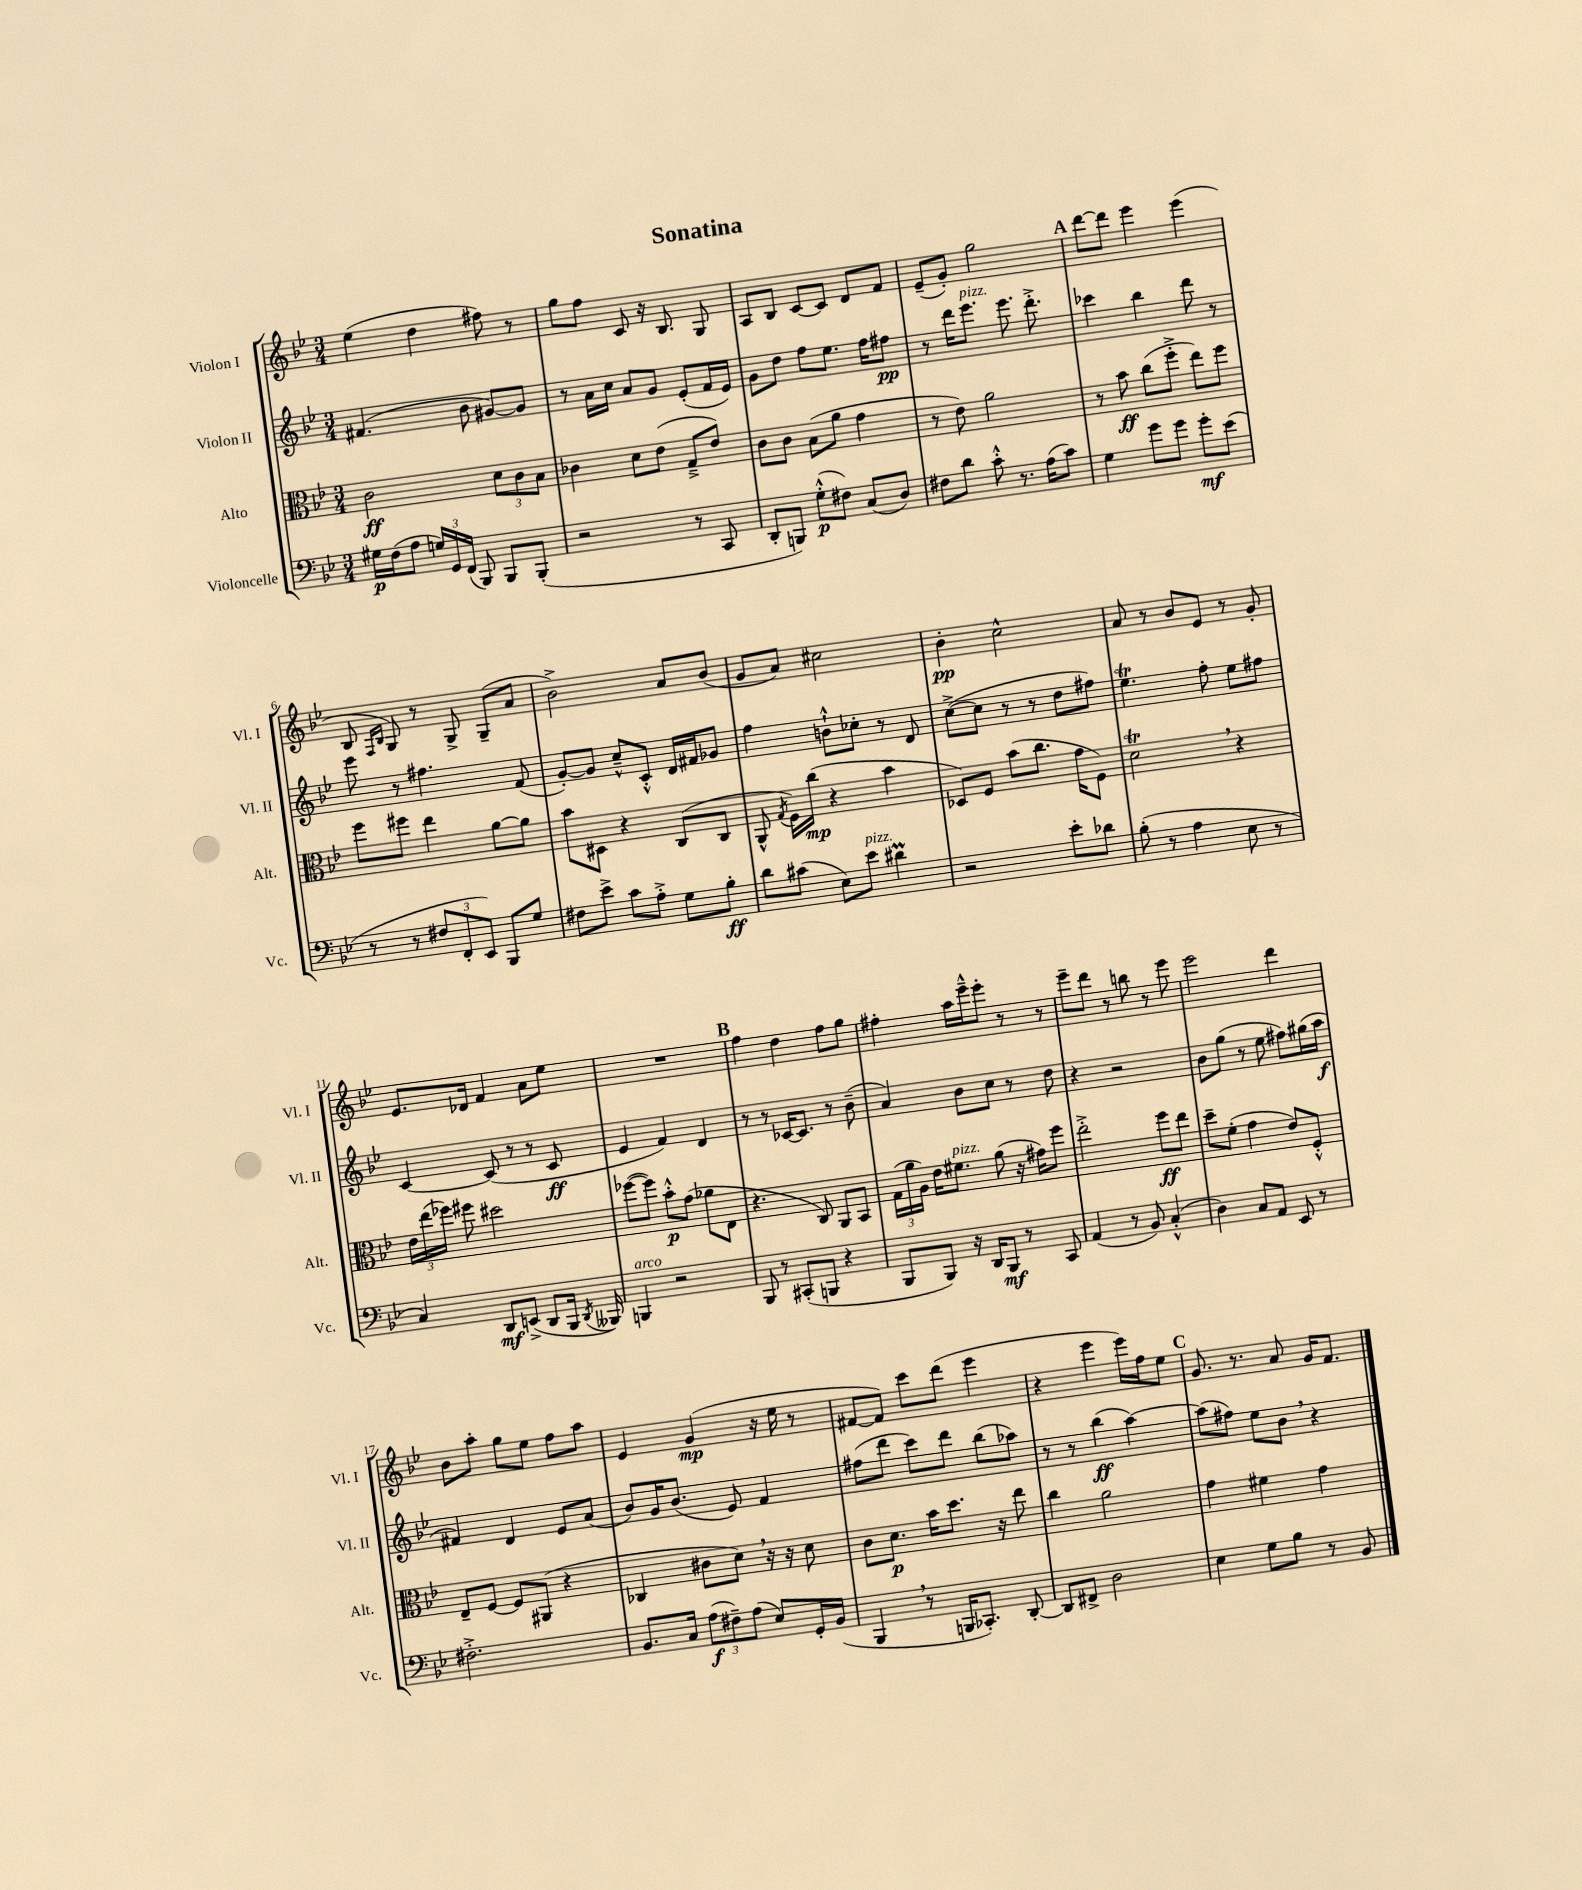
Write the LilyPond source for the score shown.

\header { title = "Sonatina" }
<<
\new StaffGroup <<
\new Staff = "s0" \with { instrumentName = "Violon I" shortInstrumentName = "Vl. I" } {
    \clef treble \key bes \major \numericTimeSignature \time 3/4
    \autoBeamOff ees''4( d''4 fis''8) r8 |
    g''8[ f''8] c'8 r16 bes8. g8 |
    a8[ bes8] c'8[~ c'8] d'8[ f'8] |
    ees'8[--( g'8]-.) g''2 |
    \mark \markup { \bold "A" } d'''8[~ d'''8] ees'''4 ees'''4( |
    bes8 \grace { f16[ bes16] } g8) r8 g8-> g8[--( a'8] |
    bes'2->) a'8[ bes'8]( |
    g'8[ a'8]) cis''2 |
    bes'4-.\pp c''2-^ |
    a'8 r8 bes'8[ ees'8] r8 g'8-. |
    ees'8.[ des'16] f'4 a'8[ ees''8] |
    R2. |
    \mark \markup { \bold "B" } f''4 d''4 f''8[ g''8] |
    fis''4-. a''16[ ees'''16---^ ees'''8]-. r8 r8 |
    ees'''8[-- d'''8] r8 b''8 r8 ees'''8 |
    ees'''2 d'''4 |
    bes'8[ a''8]-. g''8[ ees''8] f''8[ a''8] |
    ees'4 g'4\mp( r16 ees''16 r8 |
    fis'8[~ fis'8]) c'''8[ d'''8]( ees'''4 |
    r4 ees'''4 ees'''16[) f''16 ees''8] |
    \mark \markup { \bold "C" } g'8. r8. a'8 g'16[ f'8.] \bar "|." |
}
\new Staff = "s1" \with { instrumentName = "Violon II" shortInstrumentName = "Vl. II" } {
    \clef treble \key bes \major \numericTimeSignature \time 3/4
    \autoBeamOff fis'4.( bes'8 gis'8[~) gis'8] |
    r8 a'16[ c''16] a'8[ g'8] ees'8[-.( f'16 ees'16]) |
    g'8[ d''8] f''8[ ees''8.] f''16[ fis''8]\pp |
    r8 d'''16[ ees'''8.]^\markup { \italic "pizz." } ees'''8. d'''8.-.-> |
    \mark \markup { \bold "A" } ces'''4 bes''4 d'''8 r8 |
    ees'''8 r8 fis''4. f'8( |
    g'8[~-.) g'8] c''8[---^ c'8]-.-^ d'16[ fis'16 ges'8] |
    f''4 b'8[-!-^ ces''8]-. r8 d'8 |
    c''8[~->( c''8] r8 r8 d''8[ fis''8]) |
    ees''4.\trill f''8-. ees''8[ fis''8] |
    c'4~ c'8( r8 r8 c'8\ff |
    ees'4 f'4) d'4 |
    \mark \markup { \bold "B" } r8 r8 ces'16[~ ces'8.] r8 bes'8--( |
    a'4) bes'8[ c''8] r8 d''8 |
    r4 r2 |
    bes'8[ g''8]( r8 ees''8 fis''8[) gis''16( a''16]\f |
    fis'4) d'4 ees'8[ a'8]( |
    bes'8[) g'16 bes'8.]( ees'8) f'4 |
    fis''8[( d'''8] c'''8[) d'''8] bes''8[( aes''8]) |
    r8 r8 bes''4\ff( a''4~) |
    \mark \markup { \bold "C" } a''8[( fis''8]) ees''8[ bes'8] \breathe r4 \bar "|." |
}
\new Staff = "s2" \with { instrumentName = "Alto" shortInstrumentName = "Alt." } {
    \clef alto \key bes \major \numericTimeSignature \time 3/4
    \autoBeamOff c'2\ff \tuplet 3/2 { d'8[ c'8 bes8] } |
    ces'4 d'8[ ees'8]( g8[---> ees'8]) |
    c'8[ c'8] bes8[( a'8] g'4 |
    r8 ees'8) a'2 |
    \mark \markup { \bold "A" } r8 bes'8\ff c''8[( f''8]-.-> ees''8[) f''8] |
    f''8[ fis''8] ees''4 a'8[~ a'8] |
    bes'8[ dis8] r4 c8[( c8] |
    a,8-^ \acciaccatura { g8 } f16[) c''16]\mp( r4 bes'4 |
    des8[) f8] bes'8[( c''8.] g'16[ f8]) |
    d'2\trill \breathe r4 |
    \tuplet 3/2 { ees'16[ ees''16( fes''16]) } fis''8 dis''2 |
    fes''8[~( fes''8]) bes'8[-.-^\p g'8]( aes'8[ ees8] |
    \mark \markup { \bold "B" } r4. c8) a,8[ bes,8] |
    \tuplet 3/2 { g16[( a'16 a16]) } ees'16[ fis'8.]^\markup { \italic "pizz." } a'8( r16 gis'16[) f''8] |
    ees''2-.-> f''8[\ff ees''8] |
    d''8[-- f'8]-.( g'4 ees'8[) f8]-.-^ |
    ees8[-- f8]~ f8[ ais,8]( r4 |
    ces4 cis'8[ d'8]) \breathe r16 r16 d'8 |
    c'8[ d'8.]\p bes'16[ d''8.] r16 ees''8 |
    c''4 a'2 |
    \mark \markup { \bold "C" } g'4 fis'4 g'4 \bar "|." |
}
\new Staff = "s3" \with { instrumentName = "Violoncelle" shortInstrumentName = "Vc." } {
    \clef bass \key bes \major \numericTimeSignature \time 3/4
    \autoBeamOff gis16[\p f16( a8] \tuplet 3/2 { g16[) g,16 f,16]( } bes,,8) bes,,8[ bes,,8]-.( |
    r2 r8 c,8 |
    d,8[-. b,,8]) g8[-.-^\p( fis8]) c8[( d8]) |
    fis8[ d'8] c'8-.-^ r8. a16[( c'8]) |
    \mark \markup { \bold "A" } g4 g'8[ g'8] g'8[-.\mf ees'8]( |
    r8 r8 \tuplet 3/2 { fis8[ f,8-. ees,8]) } bes,,8[ g8] |
    fis8[ ees'8]-> c'8[ a8]-.-> g8[ bes8]-.\ff |
    d'8[ cis'8]( ees8[) ees'8]^\markup { \italic "pizz." } dis'4\prall |
    r2 ees'8[-. des'8] |
    bes8-.( r8 a4 ees8 r8 |
    c4) d,8[\mf e,8]->( d,8[ bes,,16] \acciaccatura { d,8 } beses,,16) |
    b,,4^\markup { \italic "arco" } r2 |
    \mark \markup { \bold "B" } bes,,8 r8 cis,8[-.( b,,8] r4 |
    bes,,8[ bes,,8]) r16 d,16[ bes,,8]\mf r8 c,8 |
    a,4( r8 bes,8) c4-.-^( |
    d4) c8[ a,8] ees,8 r8 |
    fis2.-.-> |
    bes,8.[ c16] \tuplet 3/2 { a8[\f( fis8--) a8]( } ees8[) g,16-. bes,16]( |
    bes,,4 \breathe r8 b,,16[ ces,8.]-.) d,8~-. |
    d,8[ fis,8]-> d2 |
    \mark \markup { \bold "C" } ees4 g8[ bes8] r8 bes,8 \bar "|." |
}
>>
>>
